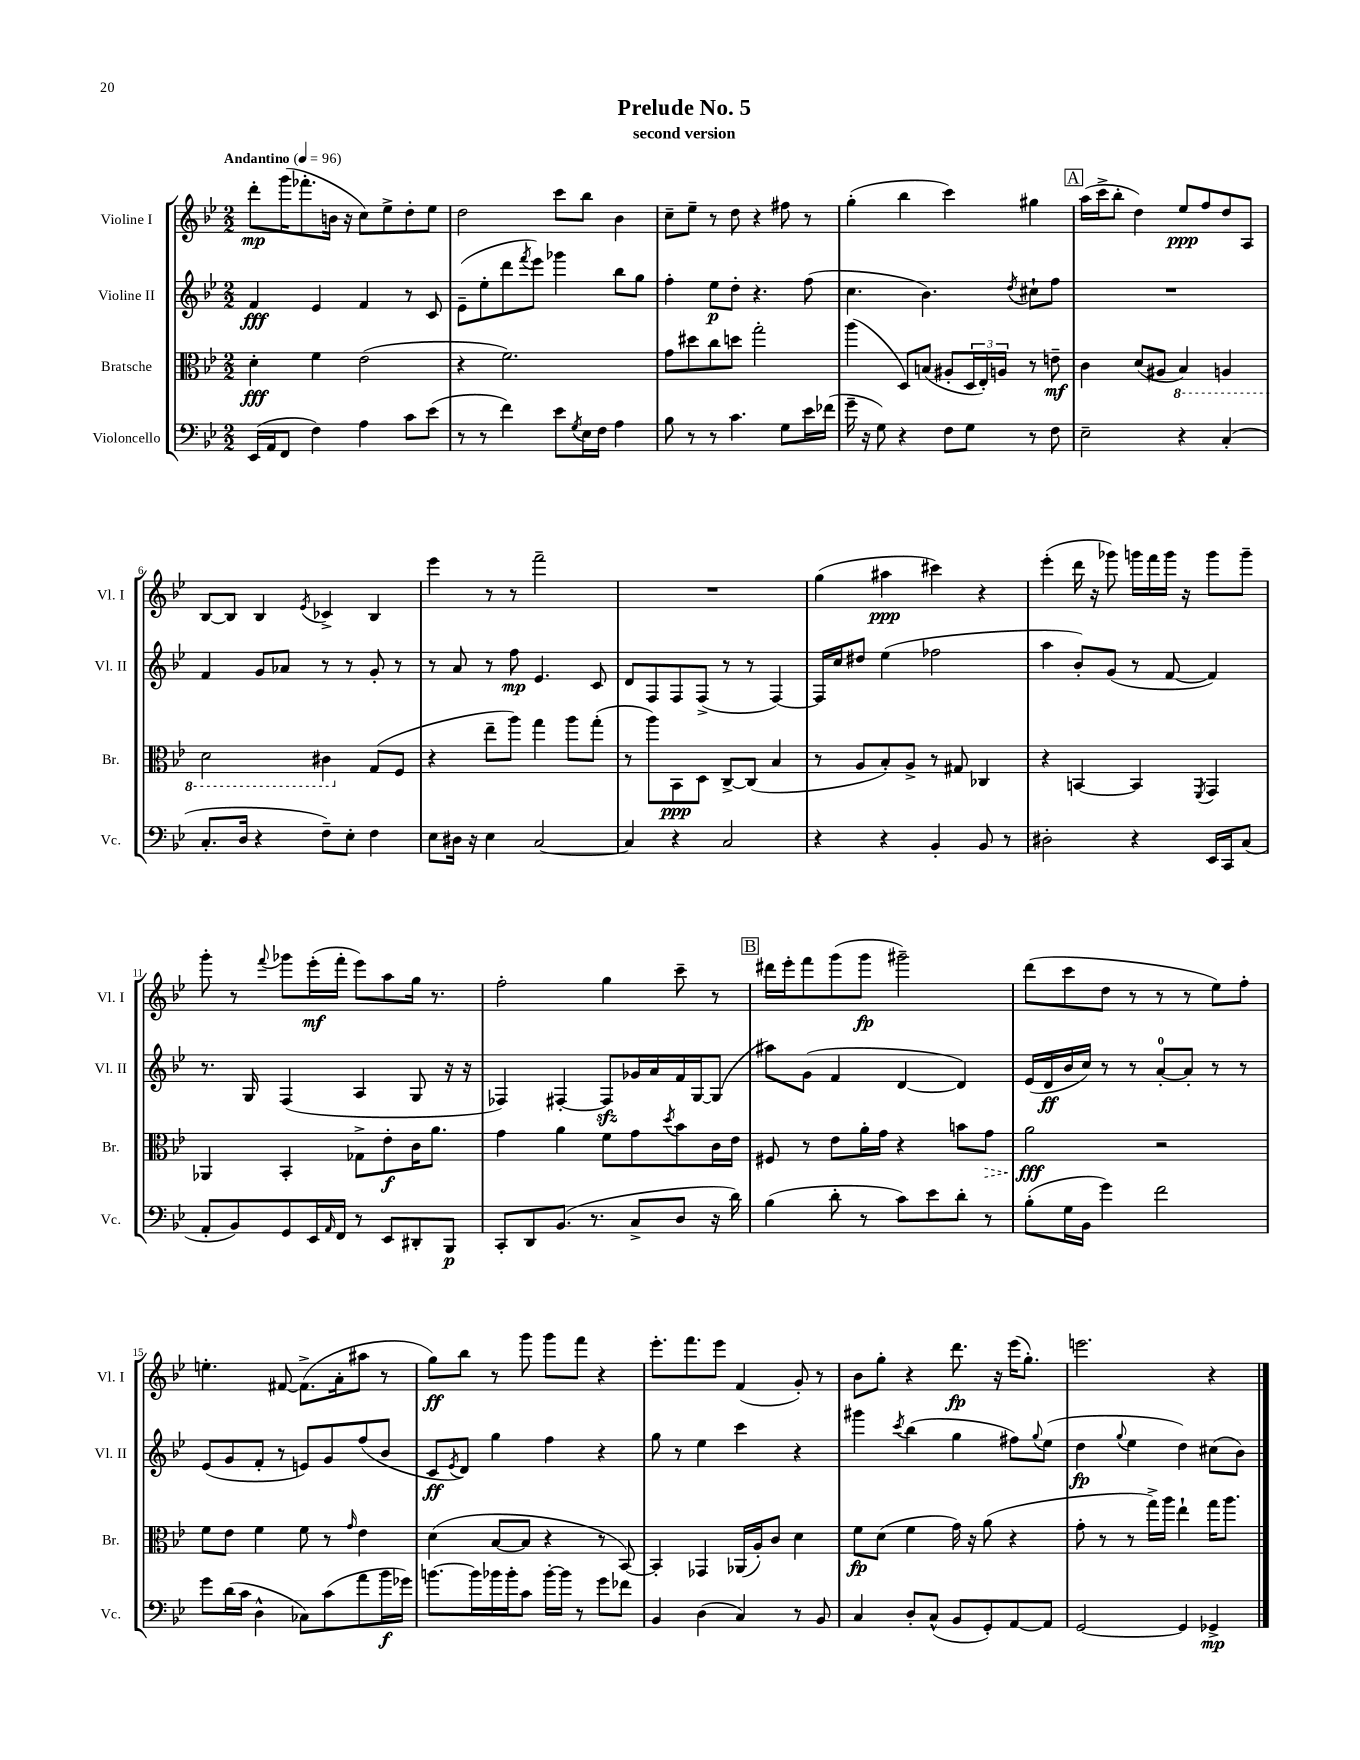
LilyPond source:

\header { title = "Prelude No. 5" subtitle = "second version" }
<<
\new StaffGroup <<
\new Staff = "s0" \with { instrumentName = "Violine I" shortInstrumentName = "Vl. I" } {
    \clef treble \key bes \major \numericTimeSignature \time 2/2 \tempo "Andantino" 4 = 96
    d'''8-.\mp g'''16( fes'''8.-. b'16 r16 c''8) ees''8-> d''8-. ees''8 |
    d''2 c'''8 bes''8 bes'4 |
    c''8-- ees''8-- r8 d''8 r4 fis''8 r8 |
    g''4-.( bes''4 c'''4) gis''4 |
    \mark \markup { \box "A" } a''16( c'''16-> bes''8-. d''4) ees''8\ppp f''8 d''8 a8 |
    bes8~ bes8 bes4 \acciaccatura { ees'8 } ces'4-> bes4 |
    ees'''4 r8 r8 f'''2-- |
    R1 |
    g''4( ais''4\ppp cis'''4) r4 |
    ees'''4-.( d'''16 r16 ges'''8) g'''16 f'''16 g'''16 r16 g'''8 g'''8-- |
    g'''8-. r8 \appoggiatura { f'''8 } ges'''8 ees'''16-.\mf( f'''16-. ees'''8) a''8 g''16 r8. |
    f''2-. g''4 c'''8-- r8 |
    \mark \markup { \box "B" } dis'''16 ees'''16-. f'''8 g'''8( g'''8\fp gis'''2--) |
    d'''8( c'''8 d''8 r8 r8 r8 ees''8) f''8-. |
    e''4.-. fis'8~ fis'8.->( a'16-. ais''8 r8 |
    g''8\ff) bes''8 r8 g'''8 g'''8 f'''8 r4 |
    ees'''8.-. f'''8. ees'''8 f'4( g'8-.) r8 |
    bes'8 g''8-. r4 d'''8.\fp r16 ees'''16( g''8.-.) |
    e'''2. r4 \bar "|." |
}
\new Staff = "s1" \with { instrumentName = "Violine II" shortInstrumentName = "Vl. II" } {
    \clef treble \key bes \major \numericTimeSignature \time 2/2
    f'4\fff ees'4 f'4 r8 c'8 |
    ees'8--( ees''8-. d'''8 \acciaccatura { f'''8 } ees'''8) ges'''4 bes''8 g''8 |
    f''4-. ees''8\p d''8-. r4. f''8( |
    c''4. bes'4.) \acciaccatura { d''8 } cis''8-! f''8 |
    \mark \markup { \box "A" } R1 |
    f'4 g'8 aes'8 r8 r8 g'8-. r8 |
    r8 a'8 r8 f''8\mp ees'4. c'8 |
    d'8 f8 f8 f8->( r8 r8 f4~) |
    f16 c''16 dis''8 ees''4( fes''2 |
    a''4 bes'8-.) g'8( r8 f'8~ f'4) |
    r8. g16 f4( a4 g8 r16 r16 |
    fes4) fis4~-. fis8\sfz ges'16 a'16 f'16 g16~ g8( |
    \mark \markup { \box "B" } ais''8) g'8( f'4 d'4~ d'4) |
    ees'16( d'16\ff bes'16 c''16) r8 r8 a'8-0~-. a'8-. r8 r8 |
    ees'8( g'8 f'8-. r8 e'8) g'8 f''8( bes'8 |
    c'8\ff \acciaccatura { ees'8 } d'8) g''4 f''4 r4 |
    g''8 r8 ees''4 c'''4 r4 |
    gis'''4 \acciaccatura { c'''8 } bes''4( g''4 fis''8) \appoggiatura { g''8 } ees''8( |
    d''4\fp \appoggiatura { g''8 } ees''4 d''4) cis''8( bes'8) \bar "|." |
}
\new Staff = "s2" \with { instrumentName = "Bratsche" shortInstrumentName = "Br." } {
    \clef alto \key bes \major \numericTimeSignature \time 2/2
    d'4-.\fff f'4 ees'2( |
    r4 f'2.) |
    g'8 dis''8 c''8 d''8 g''2-. |
    a''4( d8) b8( ais8-. \tuplet 3/2 { d16 ees16-.) a16 } r8 e'8--\mf |
    \mark \markup { \box "A" } c'4 d'8( ais8 \ottava #-1 bes,4) a,!4 |
    d2 cis4 \ottava #0 g8( f8 |
    r4 ees''8-- a''8) g''4 a''8 g''8-.( |
    r8 a''8) bes,8\ppp d8 c8~-> c8( bes4 |
    r8 a8 bes8-.) a8-> r8 gis8 ces4 |
    r4 b,4~ b,4 \acciaccatura { f,8 } g,4 |
    aes,4 bes,4-. ges8-> ees'8-.\f c'16 a'8. |
    g'4 a'4 f'8 g'8 \acciaccatura { d''8 } bes'8 c'16 ees'16 |
    \mark \markup { \box "B" } fis8 r8 ees'8 a'16-. g'16 r4 b'8 \once \override Hairpin.style = #'dashed-line g'8\> |
    a'2\fff\! r2 |
    f'8 ees'8 f'4 f'8 r8 \grace { g'16 } ees'4 |
    d'4( bes8~ bes8 r4 r8 bes,8~) |
    bes,4-. ges,4 aes,16( a16-.) c'8 d'4 |
    f'8\fp d'8( f'4 g'16) r16 a'8( r4 |
    g'8-. r8 r8 g''16->) a''16 ees''4-! g''16 a''8. \bar "|." |
}
\new Staff = "s3" \with { instrumentName = "Violoncello" shortInstrumentName = "Vc." } {
    \clef bass \key bes \major \numericTimeSignature \time 2/2
    ees,16( a,16 f,8 f4) a4 c'8 ees'8( |
    r8 r8 f'4) ees'8 \acciaccatura { g8 } ees16 f16 a4 |
    bes8 r8 r8 c'4. g8 ees'16 fes'16( |
    g'16-- r16 g8) r4 f8 g8 r8 f8 |
    \mark \markup { \box "A" } ees2-- r4 c4-.( |
    c8.-. d16 r4 f8--) ees8-. f4 |
    ees8 dis16 r16 ees4 c2~ |
    c4 r4 c2 |
    r4 r4 bes,4-. bes,8 r8 |
    dis2-. r4 ees,16 c,16 c8( |
    a,8-. bes,8) g,8 ees,16 \grace { a,16 } f,16 r8 ees,8 dis,8-. bes,,8\p |
    c,8-. d,8 bes,8.( r8. c8-> d8 r16 d'16) |
    \mark \markup { \box "B" } bes4( d'8-. r8 c'8) ees'8 d'8-. r8 |
    bes8-.( g16 bes,16 g'4) f'2 |
    g'8 d'16( c'16 d4-^ ces8) c'8( a'8 bes'16\f ges'16) |
    b'8.~ b'16 bes'16 bes'16-. c'8 bes'16~-. bes'16 r8 g'8 fes'8 |
    bes,4 d4( c4) r8 bes,8 |
    c4 d8-. c8-^( bes,8 g,8-.) a,8~ a,8 |
    g,2~ g,4 ges,4->\mp \bar "|." |
}
>>
>>
